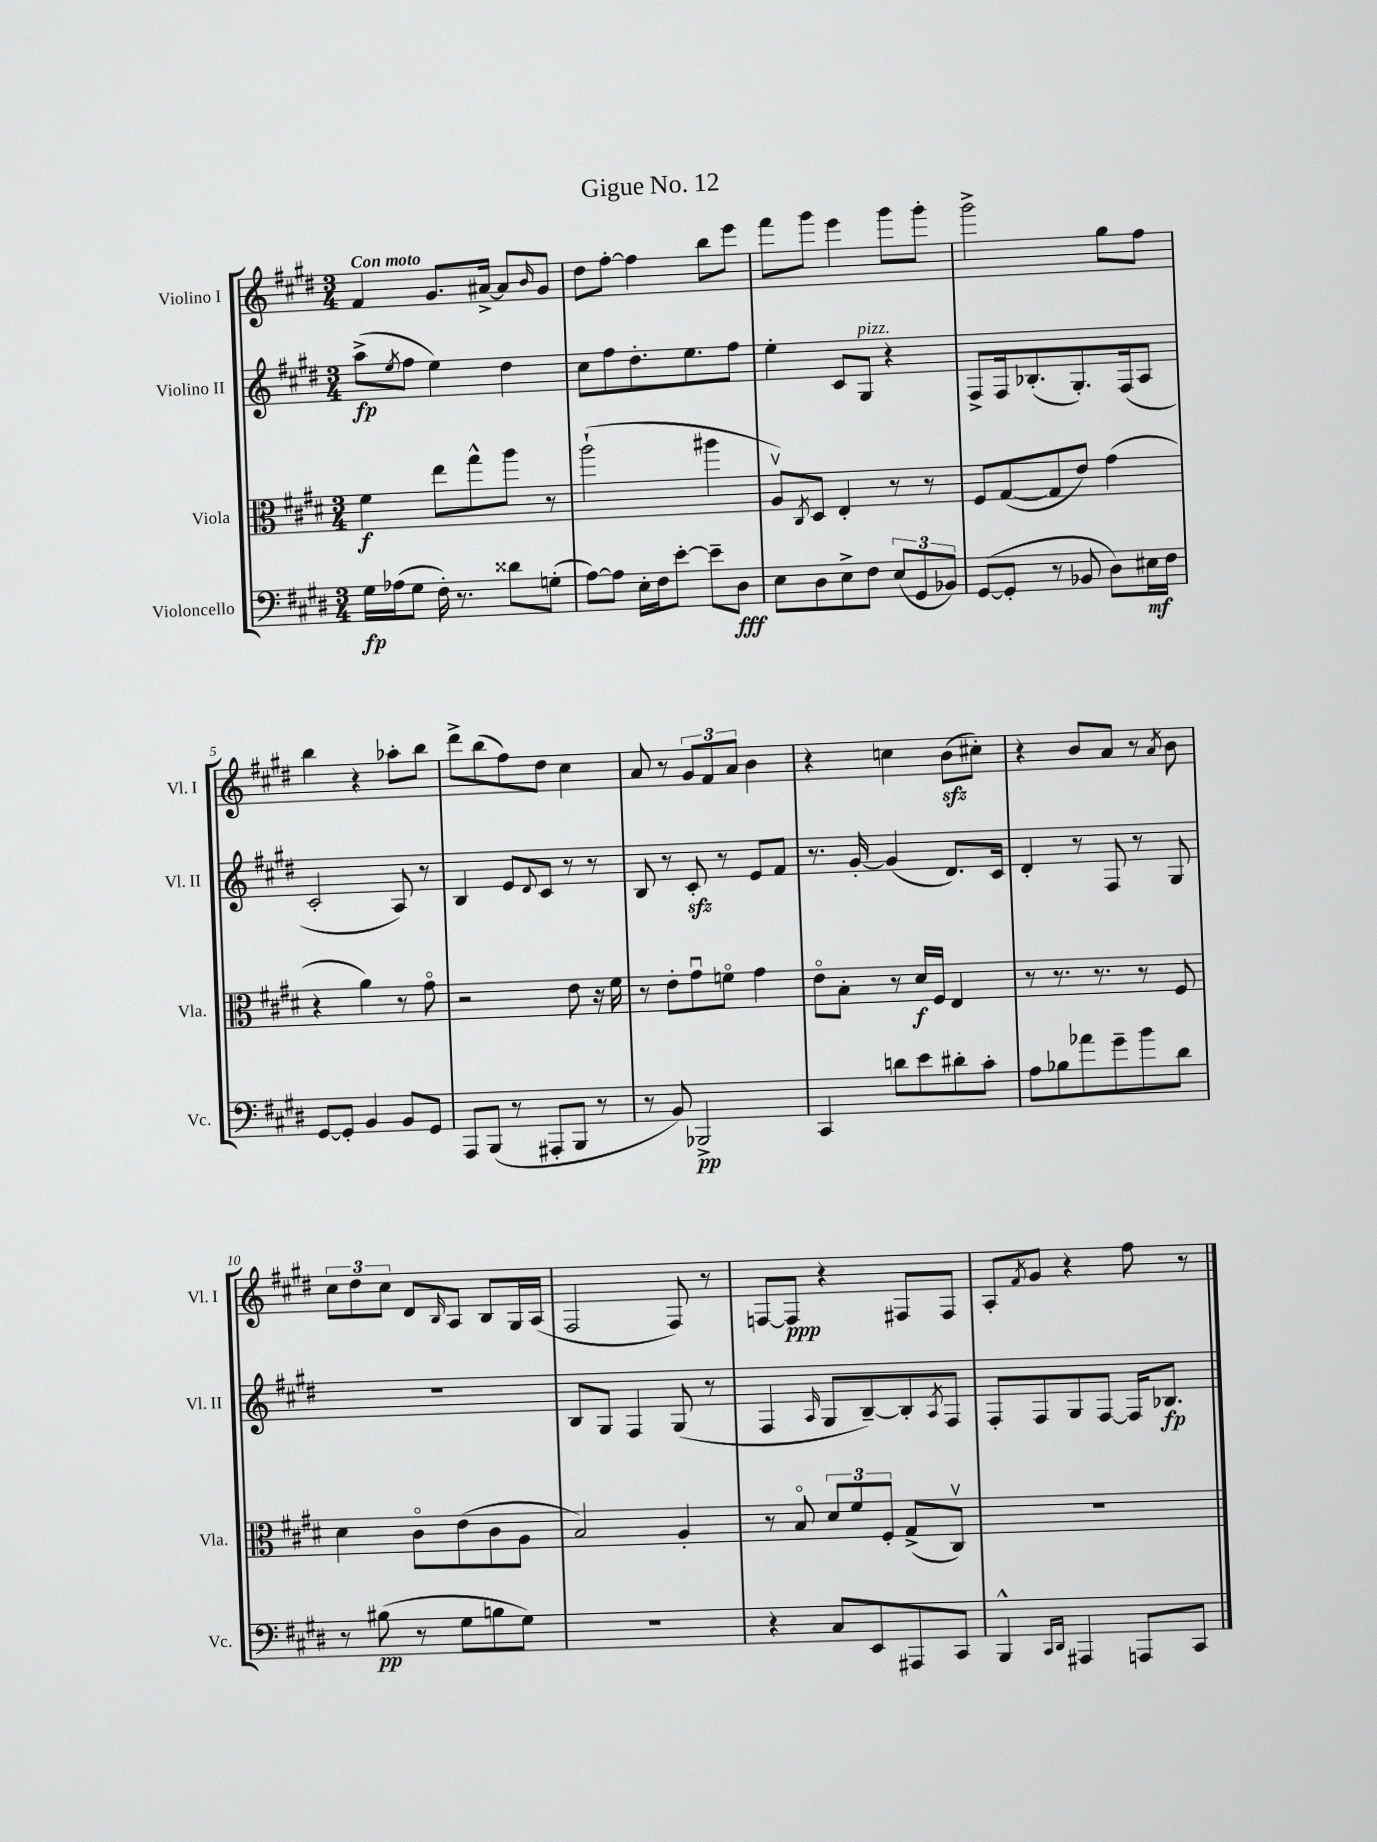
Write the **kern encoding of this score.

**kern	**dynam	**kern	**dynam	**kern	**dynam	**kern	**dynam
*part4	*part4	*part3	*part3	*part2	*part2	*part1	*part1
*staff4	*staff4	*staff3	*staff3	*staff2	*staff2	*staff1	*staff1
*I"Violoncello	*	*I"Viola	*	*I"Violino II	*	*I"Violino I	*
*I'Vc.	*	*I'Vla.	*	*I'Vl. II	*	*I'Vl. I	*
*clefF4	*	*clefC3	*	*clefG2	*	*clefG2	*
*k[f#c#g#d#]	*	*k[f#c#g#d#]	*	*k[f#c#g#d#]	*	*k[f#c#g#d#]	*
*M3/4	*	*M3/4	*	*M3/4	*	*M3/4	*
=1	=1	=1	=1	=1	=1	=1	=1
!	!	!	!	!	!	!LO:TX:a:B:t=Con moto	!
16G#\LL	fp	4f#\	f	(8aa^\L	fp	4f#/	.
(16A-X\J	.	.	.	.	.	.	.
.	.	.	.	8qee/	.	.	.
8G#\J	.	.	.	8ff#\J	.	.	.
16F#'\)	.	8ee\L	.	4ee\)	.	8.g#/L	.
8.r	.	.	.	.	.	.	.
.	.	8gg#^^\	.	.	.	.	.
.	.	.	.	.	.	[16a#X^/Jk	.
8d##X\L	.	8aa\J	.	4dd#\	.	8a#/L]	.
.	.	.	.	.	.	16qqb/	.
(8Gn'\J	.	8r	.	.	.	8g#/J	.
=2	=2	=2	=2	=2	=2	=2	=2
[8A\L)	.	(2aa`\	.	8cc#\L	.	8dd#\L	.
8A\J]	.	.	.	8ff#\	.	[8ff#'\J	.
16E'\LL	.	.	.	8.dd#'\	.	4ff#\]	.
16F#\J	.	.	.	.	.	.	.
[8e'\J	.	.	.	.	.	.	.
.	.	.	.	8.ee\	.	.	.
8e~\L]	.	4aa#X\	.	.	.	8bb\L	.
8D#\J	fff	.	.	8ff#\J	.	8eee\J	.
=3	=3	=3	=3	=3	=3	=3	=3
8E\L	.	8Av/L)	.	4ee'\	.	8fff#\L	.
.	.	8qC#/	.	.	.	.	.
8D#\	.	8D#/J	.	.	.	8ggg#\J	.
8E^\	.	4E'/	.	8c#/L	.	4eee\	.
!	!	!	!	!LO:TX:a:i:t=pizz.	!	!	!
8F#\J	.	.	.	8G#/J	.	.	.
(12E/L	.	8r	.	4r	.	8ggg#\L	.
12GG#/	.	.	.	.	.	.	.
.	.	8r	.	.	.	8ggg#'\J	.
12BB-X/J)	.	.	.	.	.	.	.
=4	=4	=4	=4	=4	=4	=4	=4
([8GG#/L	.	8F#/L	.	8F#^/L	.	2ggg#^\	.
8GG#'/J]	.	([8G#/	.	16F#/k	.	.	.
.	.	.	.	(8.B-X'/	.	.	.
8r	.	8G#/]	.	.	.	.	.
8BB-X/	.	8e/J)	.	8.G#'/)	.	.	.
8D#\L)	.	(4g#\	.	.	.	8gg#\L	.
.	.	.	.	(16F#/k	.	.	.
16E#X\L	mf	.	.	8A/J	.	8ff#\J	.
16F#\JJ	.	.	.	.	.	.	.
!!LO:LB:g=z
=5	=5	=5	=5	=5	=5	=5	=5
[8GG#/L	.	4r	.	2c#'/	.	4bb\	.
8GG#'/J]	.	.	.	.	.	.	.
4BB/	.	4a\)	.	.	.	4r	.
8BB/L	.	8r	.	8A/)	.	8aa-X'\L	.
8GG#/J	.	8g#\	.	8r	.	8bb\J	.
=6	=6	=6	=6	=6	=6	=6	=6
8AAA/L	.	2r	.	4B/	.	8ddd#^\L	.
(8BBB/J	.	.	.	.	.	(8bb\	.
8r	.	.	.	8e/L	.	8ff#\)	.
.	.	.	.	8qqd#/	.	.	.
8AAA#X'/L	.	.	.	8c#/J	.	8dd#\J	.
8BBB/J	.	8e\	.	8r	.	4cc#\	.
8r	.	16r	.	8r	.	.	.
.	.	16f#\	.	.	.	.	.
=7	=7	=7	=7	=7	=7	=7	=7
8r	.	8r	.	8B/	.	8a/	.
8BB/)	.	8e'\L	.	8r	.	8r	.
2BBB-X^/	pp	8g#u\	.	8c#zz'/	.	12g#/L	.
.	.	.	.	.	.	12f#/	.
.	.	8fn\J	.	8r	.	.	.
.	.	.	.	.	.	12a/J	.
.	.	4g#\	.	8e/L	.	4b\	.
.	.	.	.	8f#/J	.	.	.
=8	=8	=8	=8	=8	=8	=8	=8
4CC#/	.	8e\L	.	8.r	.	4r	.
.	.	8B'\J	.	.	.	.	.
.	.	.	.	[16g#'/	.	.	.
8dn\L	.	8r	.	(4g#/]	.	4ccn\	.
8e\	.	16d#/LL	f	.	.	.	.
.	.	16F#/JJ	.	.	.	.	.
8d#X'\	.	4E/	.	8.d#/L)	.	(8bzz\L	.
8c#'\J	.	.	.	.	.	8cc#X'\J)	.
.	.	.	.	16c#/Jk	.	.	.
=9	=9	=9	=9	=9	=9	=9	=9
8A\L	.	8r	.	4d#'/	.	4r	.
8B-X\	.	8.r	.	.	.	.	.
8a-X\	.	.	.	8r	.	8b/L	.
.	.	8.r	.	.	.	.	.
8g#~\	.	.	.	8F#/	.	8a/J	.
8b\	.	8r	.	8r	.	8r	.
.	.	.	.	.	.	8qa/	.
8d#\J	.	8F#/	.	8G#/	.	8b\	.
!!LO:LB:g=z
=10	=10	=10	=10	=10	=10	=10	=10
8r	.	4d#\	.	2.r	.	12cc#\L	.
.	.	.	.	.	.	12dd#\	.
(8B#X\	pp	.	.	.	.	.	.
.	.	.	.	.	.	12cc#\J	.
8r	.	8c#\L	.	.	.	8d#/L	.
.	.	.	.	.	.	16qqB/	.
8G#\L	.	(8e\	.	.	.	8A/J	.
8Bn\	.	8c#\	.	.	.	8B/L	.
8G#\J)	.	8A\J	.	.	.	16G#/L	.
.	.	.	.	.	.	(16A/JJ	.
=11	=11	=11	=11	=11	=11	=11	=11
2.r	.	2B/)	.	8B/L	.	2F#/	.
.	.	.	.	8G#/J	.	.	.
.	.	.	.	4F#/	.	.	.
.	.	4A'/	.	(8G#/	.	8F#/)	.
.	.	.	.	8r	.	8r	.
=12	=12	=12	=12	=12	=12	=12	=12
4r	.	8r	.	4F#/	.	[8Fn/L	.
.	.	8B/	.	.	.	8F/J]	ppp
.	.	.	.	16qqA/	.	.	.
8C#/L	.	12d#/L	.	8G#/L	.	4r	.
.	.	12f#/	.	.	.	.	.
8EE/	.	.	.	[8B~/)	.	.	.
.	.	12F#'/J	.	.	.	.	.
8AAA#X/	.	(8G#^/L	.	8B'/]	.	8F#X/L	.
.	.	.	.	8qA/	.	.	.
8CC#/J	.	8C#v/J)	.	8F#/J	.	8F#/J	.
=13	=13	=13	=13	=13	=13	=13	=13
4BBB^^/	.	2.r	.	8F#'/L	.	8A'/L	.
.	.	.	.	.	.	8qf#/	.
.	.	.	.	8F#/	.	8g#/J	.
16qqCC#/LL	.	.	.	.	.	.	.
16qqDD#/JJ	.	.	.	.	.	.	.
4AAA#X/	.	.	.	8G#/	.	4r	.
.	.	.	.	[8F#/J	.	.	.
8AAAn/L	.	.	.	16F#/KL]	.	8ff#\	.
.	.	.	.	8.B-X/J	fp	.	.
8CC#/J	.	.	.	.	.	8r	.
==	==	==	==	==	==	==	==
*-	*-	*-	*-	*-	*-	*-	*-
